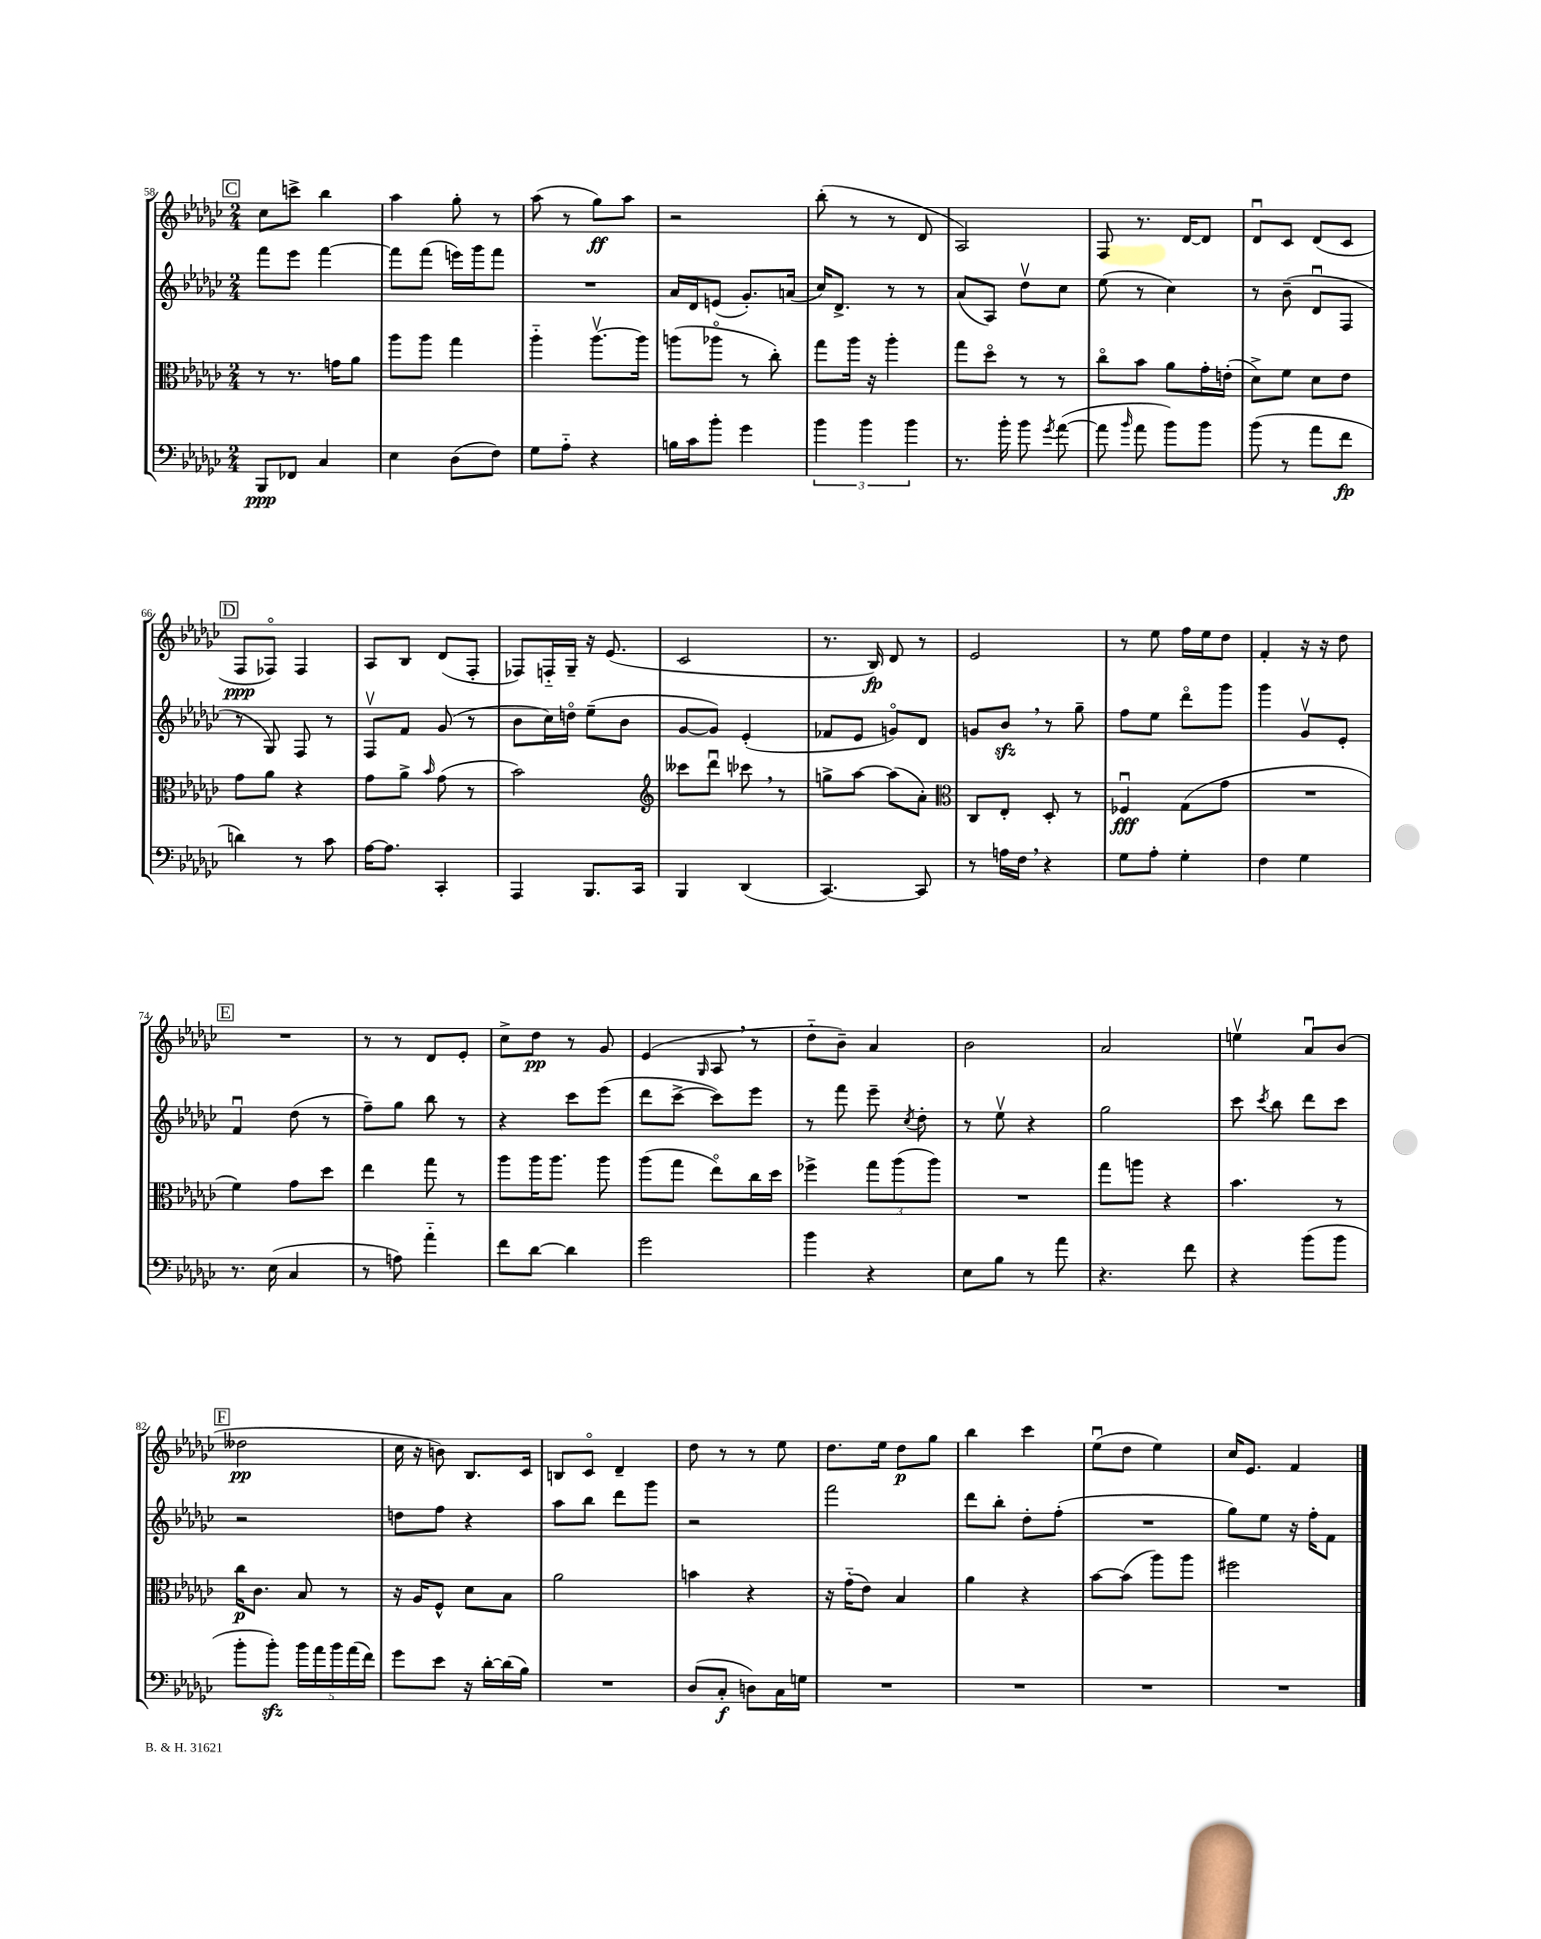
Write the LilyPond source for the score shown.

<<
\new StaffGroup <<
\new Staff = "s0" {
    \clef treble \key ges \major \numericTimeSignature \time 2/4
    \autoBeamOff \mark \markup { \box "C" } ces''8[ c'''8]-> bes''4 |
    aes''4 ges''8-. r8 |
    aes''8( r8 ges''8[\ff) aes''8] |
    r2 |
    bes''8-.( r8 r8 des'8 |
    aes2) |
    f8 r8. des'16[~ des'8] |
    des'8[\downbow ces'8] des'8[( ces'8] |
    \mark \markup { \box "D" } f8[\ppp fes8]\flageolet) fes4 |
    aes8[ bes8] des'8[( f8]-. |
    fes8[) f16-_ ges16]-- r16 ees'8.( |
    ces'2 |
    r8. bes16\fp) des'8 r8 |
    ees'2 |
    r8 ees''8 f''16[ ees''16 des''8] |
    f'4-. r16 r16 des''8 |
    \mark \markup { \box "E" } R2 |
    r8 r8 des'8[ ees'8]-. |
    ces''8[-> des''8]\pp r8 ges'8 |
    ees'4( \grace { ges16 } aes8 \breathe r8 |
    des''8[-_ bes'8]--) aes'4 |
    bes'2 |
    aes'2 |
    e''4\upbow aes'8[\downbow bes'8]( |
    \mark \markup { \box "F" } deses''2\pp |
    ces''16 r16 b'8) bes8.[ ces'16] |
    b8[ ces'8]\flageolet des'4-- |
    des''8 r8 r8 ees''8 |
    des''8.[ ees''16] des''8[\p ges''8] |
    bes''4 ces'''4 |
    ees''8[\downbow( des''8] ees''4) |
    ces''16[ ees'8.] f'4 \bar "|." |
}
\new Staff = "s1" {
    \clef treble \key ges \major \numericTimeSignature \time 2/4
    \autoBeamOff \mark \markup { \box "C" } f'''8[ ees'''8] f'''4~ |
    f'''8[ f'''8]( e'''16[) ges'''16 f'''8] |
    R2 |
    aes'16[ des'16 e'8]( ges'8.[-.) a'16]( |
    ces''16[) des'8.]-> r8 r8 |
    aes'8[( aes8]) des''8[\upbow ces''8] |
    ees''8( r8 ces''4) |
    r8 bes'8--( des'8[\downbow f8] |
    \mark \markup { \box "D" } r8 ges8) f8 r8 |
    f8[\upbow f'8] ges'8( r8 |
    bes'8[ ces''16) d''16]\flageolet ees''8[--( bes'8] |
    ges'8[~ ges'8]) ees'4-.( |
    fes'8[ ees'8] g'8[\flageolet) des'8] |
    g'8[ bes'8]\sfz \breathe r8 ges''8-- |
    f''8[ ees''8] des'''8[\flageolet ges'''8] |
    ges'''4 ges'8[\upbow ees'8]-. |
    \mark \markup { \box "E" } f'4\downbow des''8( r8 |
    f''8[--) ges''8] bes''8 r8 |
    r4 ces'''8[ ees'''8]( |
    des'''8[ ces'''8]~-> ces'''8[) ees'''8] |
    r8 f'''8 ees'''8-- \acciaccatura { ces''8 } des''8-. |
    r8 ees''8\upbow r4 |
    ges''2 |
    ces'''8 \acciaccatura { ces'''8 } bes''8 des'''8[ ces'''8] |
    \mark \markup { \box "F" } r2 |
    d''8[ f''8] r4 |
    aes''8[ bes''8] des'''8[ ges'''8] |
    r2 |
    f'''2 |
    des'''8[ bes''8]-. des''8[-. f''8]-.( |
    R2 |
    ges''8[) ees''8] r16 f''16[-. f'8] \bar "|." |
}
\new Staff = "s2" {
    \clef alto \key ges \major \numericTimeSignature \time 2/4
    \autoBeamOff \mark \markup { \box "C" } r8 r8. g'16[ aes'8] |
    aes''8[ aes''8] ges''4 |
    aes''4-_ aes''8.[~\upbow aes''16] |
    a''8[( aes''8]\flageolet r8 ces''8-.) |
    ges''8[ aes''16] r16 aes''4-. |
    ges''8[ des''8]\flageolet r8 r8 |
    ces''8[\flageolet bes'8] aes'8[ ges'16-. e'16]-.( |
    des'8[->) f'8] des'8[ ees'8] |
    \mark \markup { \box "D" } ges'8[ aes'8] r4 |
    ges'8[ aes'8]-> \grace { bes'16 } ges'8( r8 |
    bes'2) |
    \clef treble ceses'''8[ des'''8]\downbow ces'''8 \breathe r8 |
    g''8[-> aes''8]~ aes''8[( aes'8]-.) |
    \clef alto ces8[ ees8]-. des8-. r8 |
    fes4\downbow\fff ges8[( ges'8] |
    R2 |
    \mark \markup { \box "E" } f'4) ges'8[ des''8] |
    ees''4 ges''8 r8 |
    aes''8[ aes''16 aes''8.] aes''8 |
    aes''8[( ges''8] ees''8[\flageolet) ces''16 des''16] |
    fes''4-> \tuplet 3/2 { ges''8[ aes''8( aes''8]) } |
    R2 |
    ges''8[ a''8] r4 |
    bes'4. r8 |
    \mark \markup { \box "F" } ces''16[\p ces'8.] bes8 r8 |
    r16 aes16[ f8]-^ des'8[ bes8] |
    aes'2 |
    b'4 r4 |
    r16 ges'16[-_( ees'8]) bes4 |
    aes'4 r4 |
    bes'8[~ bes'8]( aes''8[) aes''8] |
    fis''2 \bar "|." |
}
\new Staff = "s3" {
    \clef bass \key ges \major \numericTimeSignature \time 2/4
    \autoBeamOff \mark \markup { \box "C" } bes,,8[\ppp fes,8] ces4 |
    ees4 des8[( f8]) |
    ges8[ aes8]-_ r4 |
    b16[ ces'16 bes'8]-. ges'4 |
    \tuplet 3/2 { bes'4 bes'4 bes'4 } |
    r8. bes'16-. bes'8 \acciaccatura { ges'8 } aes'8~( |
    aes'8 \grace { bes'16 } aes'8 bes'8[) bes'8] |
    bes'8( r8 aes'8[ f'8]\fp |
    \mark \markup { \box "D" } d'4) r8 ces'8 |
    aes16[~ aes8.] ces,4-. |
    aes,,4 bes,,8.[ ces,16] |
    bes,,4 des,4( |
    ces,4.~) ces,8 |
    r8 a16[ f16] \breathe r4 |
    ges8[ aes8]-. ges4-. |
    f4 ges4 |
    \mark \markup { \box "E" } r8. ees16( ces4 |
    r8 a8) aes'4-_ |
    f'8[ des'8]~ des'4 |
    ges'2 |
    bes'4 r4 |
    ees8[ bes8] r8 aes'8 |
    r4. f'8 |
    r4 bes'8[( bes'8] |
    \mark \markup { \box "F" } bes'8[-. bes'8]-.\sfz) \tuplet 5/4 { bes'16[ aes'16 bes'16 aes'16( f'16]) } |
    ges'8[ ees'8] r16 des'16[~-. des'16( bes16]) |
    R2 |
    des8[( ces8]-.\f d8[) ces16 g16] |
    R2 |
    R2 |
    R2 |
    R2 \bar "|." |
}
>>
>>
\layout { \context { \Score currentBarNumber = #58 } }
